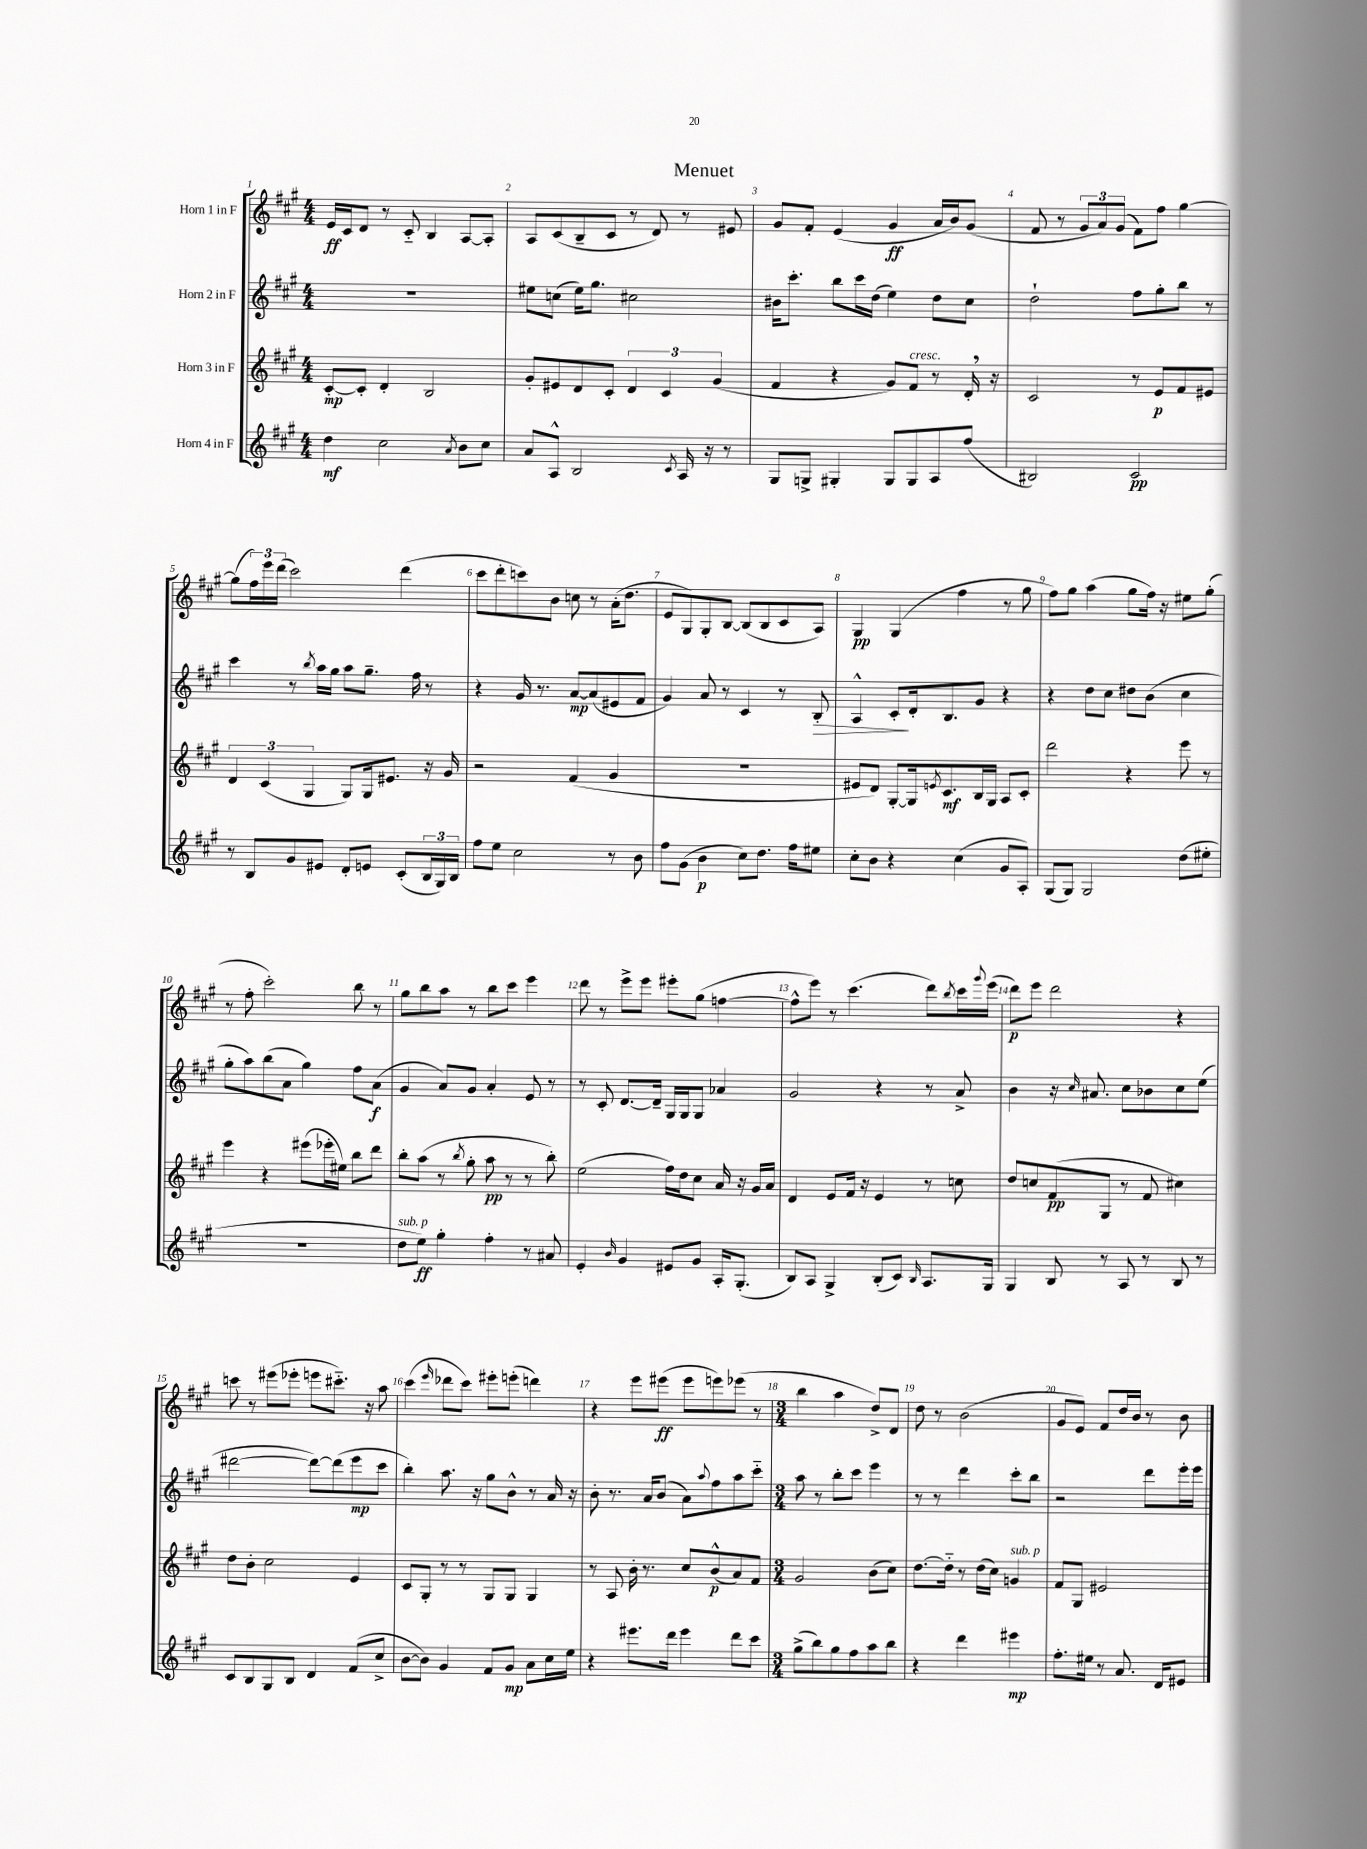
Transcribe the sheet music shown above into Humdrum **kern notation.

**kern	**dynam	**kern	**dynam	**kern	**dynam	**kern	**dynam
*part4	*part4	*part3	*part3	*part2	*part2	*part1	*part1
*staff4	*staff4	*staff3	*staff3	*staff2	*staff2	*staff1	*staff1
*I"Horn 4 in F	*	*I"Horn 3 in F	*	*I"Horn 2 in F	*	*I"Horn 1 in F	*
*clefG2	*	*clefG2	*	*clefG2	*	*clefG2	*
*k[f#c#g#]	*	*k[f#c#g#]	*	*k[f#c#g#]	*	*k[f#c#g#]	*
*M4/4	*	*M4/4	*	*M4/4	*	*M4/4	*
=1	=1	=1	=1	=1	=1	=1	=1
4dd\	mf	[8c#'/L	mp	1r	.	16e/LL	ff
.	.	.	.	.	.	16c#/J	.
.	.	8c#'/J]	.	.	.	8d/J	.
2cc#\	.	4d'/	.	.	.	8r	.
.	.	.	.	.	.	8c#/	.
.	.	2B/	.	.	.	4B/	.
8qa/	.	.	.	.	.	.	.
8b\L	.	.	.	.	.	[8A/L	.
8cc#\J	.	.	.	.	.	8A'/J]	.
=2	=2	=2	=2	=2	=2	=2	=2
8a/L	.	8g#'/L	.	8ee#X\L	.	8A/L	.
8A^^/J	.	8e#X/	.	(8ccn\J	.	(8c#/	.
2B/	.	8d/	.	16ee#\KL)	.	8B~/	.
.	.	.	.	8.gg#\J	.	.	.
.	.	8c#'/J	.	.	.	8c#/J	.
.	.	6d/	.	2cc#X\	.	8r	.
.	.	.	.	.	.	8d/)	.
.	.	6c#/	.	.	.	.	.
8qc#/	.	.	.	.	.	.	.
16A/	.	.	.	.	.	8r	.
16r	.	.	.	.	.	.	.
.	.	(6g#/	.	.	.	.	.
8r	.	.	.	.	.	8e#X/	.
=3	=3	=3	=3	=3	=3	=3	=3
8G#/L	.	4f#/	.	16b#X\KL	.	8g#/L	.
.	.	.	.	8.ccc#'\J	.	.	.
8Gn^/J	.	.	.	.	.	8f#'/J	.
4G#X'/	.	4r	.	8bb\L	.	(4e/	.
.	.	.	.	16ccc#\L	.	.	.
.	.	.	.	(16dd\JJ	.	.	.
8G#/L	.	8g#/L)	.	4ee\)	.	4g#/	ff
!	!	!LO:TX:a:i:t=cresc.	!	!	!	!	!
8G#/	.	8f#/J	.	.	.	.	.
8A/	.	8r	.	8dd\L	.	16a/LL	.
.	.	.	.	.	.	16b/J)	.
(8ff#/J	.	16d',/	.	8cc#\J	.	(8g#/J	.
.	.	16r	.	.	.	.	.
=4	=4	=4	=4	=4	=4	=4	=4
2B#X/)	.	2c#/	.	2dd`\	.	8f#/	.
.	.	.	.	.	.	8r	.
.	.	.	.	.	.	12g#/L	.
.	.	.	.	.	.	12a/)	.
.	.	.	.	.	.	(12g#/J	.
2c#/	pp	8r	.	8ff#\L	.	8f#\L)	.
.	.	8e/L	p	8gg#'\	.	8ff#\J	.
.	.	8f#/	.	8bb\J	.	[4gg#\	.
.	.	8e#X/J	.	8r	.	.	.
!!LO:LB:g=z
=5	=5	=5	=5	=5	=5	=5	=5
8r	.	6d/	.	4ccc#\	.	(8gg#\L]	.
8B/L	.	.	.	.	.	24ff#\L)	.
.	.	(6c#/	.	.	.	24eee\	.
.	.	.	.	.	.	(24ddd\JJ	.
8g#/	.	.	.	8r	.	2ccc#\)	.
.	.	6G#/	.	.	.	.	.
.	.	.	.	8qbb/	.	.	.
8e#X/J	.	.	.	16aa\LL	.	.	.
.	.	.	.	16gg#\JJ	.	.	.
8d'/L	.	8G#/L)	.	8aa\L	.	.	.
8en/J	.	16G#/k	.	8.gg#~\J	.	.	.
.	.	8.e#X/J	.	.	.	.	.
(8c#'/L	.	.	.	.	.	(4ddd\	.
.	.	.	.	16ff#\	.	.	.
24B/L	.	16r	.	8r	.	.	.
24G#/)	.	.	.	.	.	.	.
.	.	16g#/	.	.	.	.	.
24B/JJ	.	.	.	.	.	.	.
=6	=6	=6	=6	=6	=6	=6	=6
8ff#\L	.	2r	.	4r	.	8ccc#\L	.
8ee\J	.	.	.	.	.	8ddd'\	.
2cc#\	.	.	.	16g#/	.	8cccn\)	.
.	.	.	.	8.r	.	.	.
.	.	.	.	.	.	8b\J	.
.	.	(4f#/	.	[8a/L	mp	8ccn\	.
.	.	.	.	(8a/]	.	8r	.
8r	.	4g#/	.	8e#X/	.	(16a'\KL	.
.	.	.	.	.	.	8.dd\J	.
8b\	.	.	.	8f#/J	.	.	.
=7	=7	=7	=7	=7	=7	=7	=7
8ff#\L	.	1r	.	4g#/)	.	8e/L	.
(8g#\J	.	.	.	.	.	8G#/)	.
4b\	p	.	.	8a/	.	8G#'/	.
.	.	.	.	8r	.	[8B/J	.
8cc#\L)	.	.	.	4c#/	.	(8B/L]	.
8.dd\J	.	.	.	.	.	8B/	.
.	.	.	.	8r	.	8c#/	.
16ff#\KL	.	.	.	.	.	.	.
!	!	!	!	!	!LO:HP:b	!	!
8ee#X\J	.	.	.	8B'/	>	8A/J)	.
=8	=8	=8	=8	=8	=8	=8	=8
8cc#'\L	.	8e#X/L	.	4A^^/	.	4G#/	pp
8b\J	.	8d/J)	.	.	.	.	.
4r	.	[8G#'/L	.	8c#'/L	.	(4G#/	.
.	.	16G#/k]	.	16d'/k	]	.	.
.	.	8qen/	.	.	.	.	.
.	.	8.c#/	mf	8.B/	.	.	.
(4cc#\	.	.	.	.	.	4ff#\	.
.	.	16B/L	.	8g#/J	.	.	.
.	.	16G#/JJ	.	.	.	.	.
8g#/L	.	8A/L	.	4r	.	8r	.
8A'/J)	.	8c#'/J	.	.	.	8gg#\	.
=9	=9	=9	=9	=9	=9	=9	=9
(8G#/L	.	2ddd\	.	4r	.	8ff#\L)	.
8G#/J)	.	.	.	.	.	8gg#\J	.
2G#/	.	.	.	8dd\L	.	(4aa\	.
.	.	.	.	8cc#\J	.	.	.
.	.	4r	.	8dd#X\L	.	8gg#\L	.
.	.	.	.	(8b\J	.	16ff#\Jk)	.
.	.	.	.	.	.	16r	.
(8dd\L	.	8eee\	.	4cc#\	.	8ee#X\L	.
8ee#X'\J	.	8r	.	.	.	(8gg#'\J	.
!!LO:LB:g=z
=10	=10	=10	=10	=10	=10	=10	=10
1r	.	4eee\	.	8gg#'\L	.	8r	.
.	.	.	.	8aa\)	.	8ff#'\	.
.	.	4r	.	(8bb\	.	2ccc#'\)	.
.	.	.	.	8a\J	.	.	.
.	.	(8eee#X\L	.	4gg#\)	.	.	.
.	.	16eee-X'\L	.	.	.	.	.
.	.	16ee#X\JJ)	.	.	.	.	.
.	.	8bb\L	.	8ff#\L	.	8bb\	.
.	.	8ddd\J	.	(8a\J	f	8r	.
=11	=11	=11	=11	=11	=11	=11	=11
!LO:TX:a:i:t=sub. p	!	!	!	!	!	!	!
8dd\L	.	8bb'\L	.	4g#/	.	8gg#\L	.
8ee\J)	ff	(8aa\J	.	.	.	8bb\	.
4gg#'\	.	8r	.	8a/L)	.	8aa\J	.
.	.	8qbb/	.	.	.	.	.
.	.	8gg#'\	.	8g#/J	.	8r	.
4ff#'\	.	8aa\	pp	4a'/	.	8bb\L	.
.	.	8r	.	.	.	8ccc#\J	.
8r	.	8r	.	8e/	.	4eee\	.
8a#X/	.	8bb'\)	.	8r	.	.	.
=12	=12	=12	=12	=12	=12	=12	=12
4e'/	.	(2ee\	.	8r	.	8ddd\	.
.	.	.	.	8c#'/	.	8r	.
16qqb/	.	.	.	.	.	.	.
4g#/	.	.	.	[8.d/L	.	8eee^\L	.
.	.	.	.	.	.	8eee\J	.
.	.	.	.	16d~/Jk]	.	.	.
8e#X/L	.	16ff#\LL)	.	16G#/LL	.	8eee#X'\L	.
.	.	16dd\J	.	16G#/J	.	.	.
8g#/J	.	8cc#\J	.	8G#/J	.	(8gg#\J	.
16A'/KL	.	16a/	.	4a-X/	.	[4ffn\	.
(8.G#'/J	.	16r	.	.	.	.	.
.	.	16g#/LL	.	.	.	.	.
.	.	16a/JJ	.	.	.	.	.
=13	=13	=13	=13	=13	=13	=13	=13
8B/L)	.	4d/	.	2g#/	.	8ff^^\L]	.
8A/J	.	.	.	.	.	8eee\J)	.
4G#^/	.	8e/L	.	.	.	8r	.
.	.	16f#/Jk	.	.	.	(4.ccc#\	.
.	.	16r	.	.	.	.	.
(8B'/L	.	4e/	.	4r	.	.	.
8c#/J)	.	.	.	.	.	.	.
16qqB/	.	.	.	.	.	.	.
8.A/L	.	8r	.	8r	.	8ddd\L)	.
.	.	.	.	.	.	8qbb/	.
.	.	8ccn\	.	8a^/	.	16ccc#\L	.
.	.	.	.	.	.	8qqggg#/	.
16G#/Jk	.	.	.	.	.	(16eee\JJ	.
=14	=14	=14	=14	=14	=14	=14	=14
4G#/	.	8dd/L	.	4b\	.	8ddd\L)	p
.	.	8ccn/	.	.	.	8eee\J	.
8B/	.	(8f#/	pp	16r	.	2ddd\	.
.	.	.	.	16qqcc#/	.	.	.
.	.	.	.	8.a#X/	.	.	.
8r	.	8G#/J	.	.	.	.	.
8A/	.	8r	.	8cc#\L	.	.	.
8r	.	8f#/	.	8b-X\	.	.	.
8B/	.	4cc#X\)	.	8cc#\	.	4r	.
8r	.	.	.	(8ee\J	.	.	.
!!LO:LB:g=z
=15	=15	=15	=15	=15	=15	=15	=15
8c#/L	.	8dd\L	.	[2ddd#X\	.	8cccn\	.
8B/	.	8b'\J	.	.	.	8r	.
8G#/	.	2cc#\	.	.	.	(8eee#X\L	.
8B/J	.	.	.	.	.	8eee-X'\J	.
4d/	.	.	.	8ddd#\L_)	.	8eeen\L	.
.	.	.	.	(8ddd#\]	.	8.ccc#X\J)	.
(8f#/L	.	4e/	.	8eee\	mp	.	.
.	.	.	.	.	.	16r	.
8cc#^/J	.	.	.	8ccc#\J	.	8aa\	.
=16	=16	=16	=16	=16	=16	=16	=16
[8b\L	.	8c#/L	.	4bb'\)	.	(4ccc#\	.
8b\J])	.	8G#'/J	.	.	.	.	.
.	.	.	.	.	.	16qqeee/	.
4g#/	.	8r	.	8.aa\	.	8ddd-X\L	.
.	.	8r	.	.	.	8ccc#\J)	.
.	.	.	.	16r	.	.	.
8f#/L	.	8G#/L	.	8gg#\L	.	8eee#X'\L	.
8g#/J	mp	8G#/J	.	8b^^\J	.	(8eeen'\J	.
8a\L	.	4G#/	.	8r	.	4dddn\)	.
16cc#\L	.	.	.	16a/	.	.	.
16ee\JJ	.	.	.	16r	.	.	.
=17	=17	=17	=17	=17	=17	=17	=17
4r	.	8r	.	8b'\	.	4r	.
.	.	8A/	.	8.r	.	.	.
8.eee#X\L	.	16b'\	.	.	.	8eee\L	.
.	.	8.r	.	16a/KL	.	.	.
.	.	.	.	(8b/J	.	(8eee#X\J	ff
16ddd\Jk	.	.	.	.	.	.	.
4eee#\	.	8cc#/L	.	8a\L)	.	8eee#\L	.
.	.	.	.	8qqaa/	.	.	.
.	.	(8b^^/	p	8ff#\	.	8eeen\)	.
8ddd\L	.	8a/)	.	8aa\	.	(8eee-X\J	.
8ccc#\J	.	8f#/J	.	8ccc#\J	.	8r	.
=18	=18	=18	=18	=18	=18	=18	=18
*M3/4	*	*M3/4	*	*M3/4	*	*M3/4	*
(8gg#^\L	.	2g#/	.	8aa\	.	4bb\	.
8bb\)	.	.	.	8r	.	.	.
8gg#\	.	.	.	8bb'\L	.	4aa\	.
8ff#\	.	.	.	8ccc#\J	.	.	.
8aa\	.	(8b\L	.	4eee\	.	8dd^/L)	.
8bb\J	.	8cc#\J)	.	.	.	8d/J	.
=19	=19	=19	=19	=19	=19	=19	=19
4r	.	[8.dd\L	.	8r	.	8dd\	.
.	.	.	.	8r	.	8r	.
.	.	16dd\Jk]	.	.	.	.	.
4ddd\	.	8r	.	4ddd\	.	(2b\	.
.	.	(16dd\LL	.	.	.	.	.
.	.	16cc#\JJ)	.	.	.	.	.
!	!	!LO:TX:a:i:t=sub. p	!	!	!	!	!
4eee#X\	mp	4gn/	.	8ccc#'\L	.	.	.
.	.	.	.	8bb\J	.	.	.
=20	=20	=20	=20	=20	=20	=20	=20
8.ff#'\L	.	8f#/L	.	2r	.	8g#/L	.
.	.	8G#/J	.	.	.	8e/J)	.
16ee#X\Jk	.	.	.	.	.	.	.
8r	.	2e#X/	.	.	.	8f#/L	.
8.a/	.	.	.	.	.	16dd/L	.
.	.	.	.	.	.	16b/JJ	.
.	.	.	.	8ddd\L	.	8r	.
16d/KL	.	.	.	.	.	.	.
8e#X/J	.	.	.	16eee'\L	.	8b\	.
.	.	.	.	16eee\JJ	.	.	.
==	==	==	==	==	==	==	==
*-	*-	*-	*-	*-	*-	*-	*-
